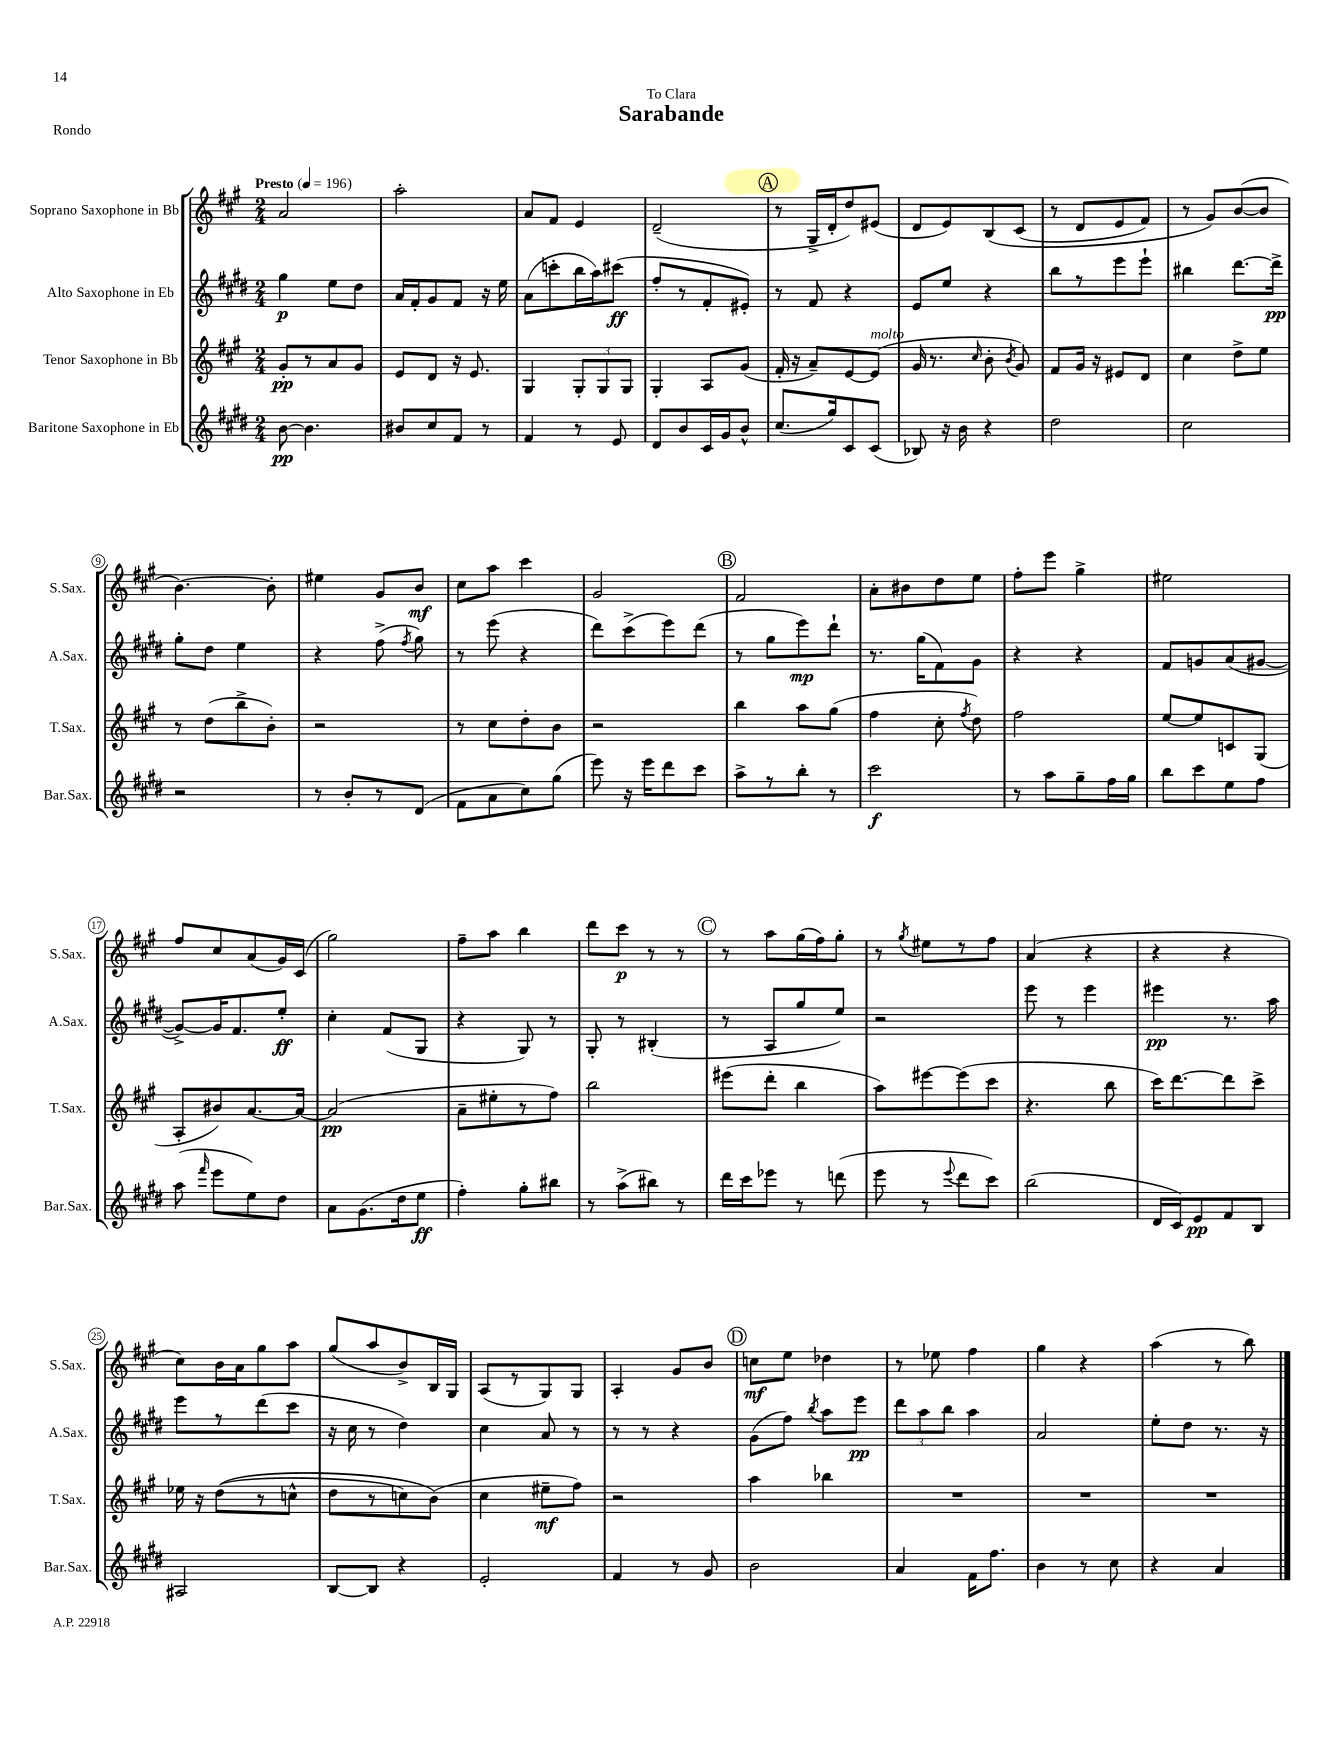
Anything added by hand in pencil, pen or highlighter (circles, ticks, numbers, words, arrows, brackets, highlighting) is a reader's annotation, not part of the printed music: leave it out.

**kern	**kern	**kern	**kern
*staff4	*staff3	*staff2	*staff1
*clefG2	*clefG2	*clefG2	*clefG2
*k[f#c#g#d#]	*k[f#c#g#]	*k[f#c#g#d#]	*k[f#c#g#]
*M2/4	*M2/4	*M2/4	*M2/4
*MM196	*MM196	*MM196	*MM196
[8b	8g#'	4gg#	2a
4.b]	8r	.	.
.	8a	8ee	.
.	8g#	8dd#	.
=	=	=	=
8b#	8e	16a	2aa'
.	.	16f#'	.
8cc#	8d	8g#	.
8f#	16r	8f#	.
.	8.e	.	.
8r	.	16r	.
.	.	16ee	.
=	=	=	=
4f#	4G#	(8a	8a
.	.	8ccc'	8f#
8r	12G#'	16bb	4e
.	.	16aa)	.
.	12G#	.	.
8e	.	(8ccc#	.
.	12G#	.	.
=	=	=	=
8d#	4G#'	8ff#'	(2d~
8b	.	8r	.
16c#	8A	8f#'	.
16g#	.	.	.
8b^^	(8g#	8e#')	.
=	=	=	=
(8.cc#	16f#'	8r	8r
.	16r	.	.
.	8a~)	8f#	16G#^
16gg#)	.	.	16d'
8c#	[8e	4r	8dd)
(8c#	(8e]	.	(8e#
=	=	=	=
8B-)	16g#	8e	8d
.	8.r	.	.
16r	.	8ee	8e)
16b	.	.	.
.	16qqcc#	.	.
4r	8b'	4r	&(8B
.	8qb	.	.
.	8g#)	.	(8c#
=	=	=	=
2dd#	8f#	8bb	8r
.	16g#	8r	8d
.	16r	.	.
.	8e#	8eee	8e
.	8d	8eee`	8f#)
=	=	=	=
2cc#	4cc#	4bb#	8r
.	.	.	8g#&)
.	8dd^	[8.ddd#	([8b
.	8ee	.	8b]
.	.	16ddd#^]	.
=	=	=	=
2r	8r	8gg#'	[4.b)
.	(8dd	8dd#	.
.	8bb^	4ee	.
.	8b')	.	8b']
=	=	=	=
8r	2r	4r	4ee#
8b'	.	.	.
8r	.	(8ff#^	8g#
.	.	8qff#	.
(8d#	.	8gg#)	8b
=	=	=	=
8f#	8r	8r	8cc#
8a	8cc#	(8eee	8aa
8cc#)	8dd'	4r	4ccc#
(8gg#	8b	.	.
=	=	=	=
8eee)	2r	8ddd#)	2g#
16r	.	(8ccc#^	.
16eee	.	.	.
8ddd#	.	8eee)	.
8ccc#	.	(8ddd#	.
=	=	=	=
8aa^	4bb	8r	2f#
8r	.	8gg#	.
8bb'	8aa	8eee)	.
8r	(8gg#	8ddd#`	.
=	=	=	=
2ccc#	4ff#	8.r	8a'
.	.	.	8b#
.	.	(16gg#	.
.	8cc#'	8f#)	8dd
.	8qff#	.	.
.	8dd)	8g#	8ee
=	=	=	=
8r	2ff#	4r	8ff#'
8aa	.	.	8eee
8gg#~	.	4r	4gg#^
16ff#	.	.	.
16gg#	.	.	.
=	=	=	=
8bb	[8ee	8f#	2ee#
8ccc#	8ee]	8g	.
8ee	8c	(8a	.
8ff#	(8G#	[8g#	.
=	=	=	=
(8aa	8A'	8g#^_)	8ff#
16qqfff#	.	.	.
8eee	8b#)	16g#]	8cc#
.	.	8.f#	.
8ee)	[8.a	.	(8a
8dd#	.	8ee'	16g#)
.	16a_	.	(16c#
=	=	=	=
8a	(2a]	4cc#'	2gg#)
(8.g#	.	.	.
.	.	(8f#	.
16dd#	.	.	.
8ee	.	8G#	.
=	=	=	=
4ff#')	8a~	4r	8ff#~
.	8ee#'	.	8aa
8gg#'	8r	8G#)	4bb
8bb#	8ff#)	8r	.
=	=	=	=
8r	2bb	8G#'	8ddd
(8aa^	.	8r	8ccc#
8bb#)	.	(4B#'	8r
8r	.	.	8r
=	=	=	=
16ddd#	(8eee#	8r	8r
16ccc#	.	.	.
8eee-	8ddd'	8A	8aa
8r	4bb	8gg#	(16gg#
.	.	.	16ff#)
(8ddd	.	8ee)	8gg#'
=	=	=	=
8eee	8aa)	2r	8r
.	.	.	8qgg#
8r	[8eee#	.	8ee#
8qqeee	.	.	.
8ddd#	(8eee#]	.	8r
8ccc#)	8ccc#	.	8ff#
=	=	=	=
(2bb	4.r	8eee	(4a
.	.	8r	.
.	.	4eee	4r
.	8bb	.	.
=	=	=	=
16d#	16ccc#)	4eee#	4r
16c#)	[8.ddd	.	.
8e	.	.	.
8f#	8ddd]	8.r	4r
8B	8ccc#^	.	.
.	.	16aa	.
=	=	=	=
2A#	16ee-	8eee	8cc#)
.	16r	.	.
.	&((8dd	8r	16b
.	.	.	16a
.	8r	(8ddd#	8gg#
.	8cc^^	8ccc#	8aa
=	=	=	=
[8B	8dd	16r	(8gg#
.	.	16cc#	.
8B]	8r	8r	8aa
4r	8cc)	4dd#)	8b^)
.	(8b&)	.	16B
.	.	.	16G#
=	=	=	=
2e'	4cc#	4cc#	(8A
.	.	.	8r
.	8ee#~	8a	8G#)
.	8ff#)	8r	8G#
=	=	=	=
4f#	2r	8r	4A'
.	.	8r	.
8r	.	4r	8g#
8g#	.	.	8b
=	=	=	=
2b	4aa	(8g#	8cc
.	.	8ff#)	8ee
.	.	8qbb	.
.	4bb-	8aa	4dd-
.	.	8eee	.
=	=	=	=
4a	2r	12ddd#	8r
.	.	12aa	.
.	.	.	8ee-
.	.	12bb	.
16f#	.	4aa	4ff#
8.ff#	.	.	.
=	=	=	=
4b	2r	2a	4gg#
8r	.	.	4r
8cc#	.	.	.
=	=	=	=
4r	2r	8ee'	(4aa
.	.	8dd#	.
4a	.	8.r	8r
.	.	.	8bb)
.	.	16r	.
==	==	==	==
*-	*-	*-	*-
